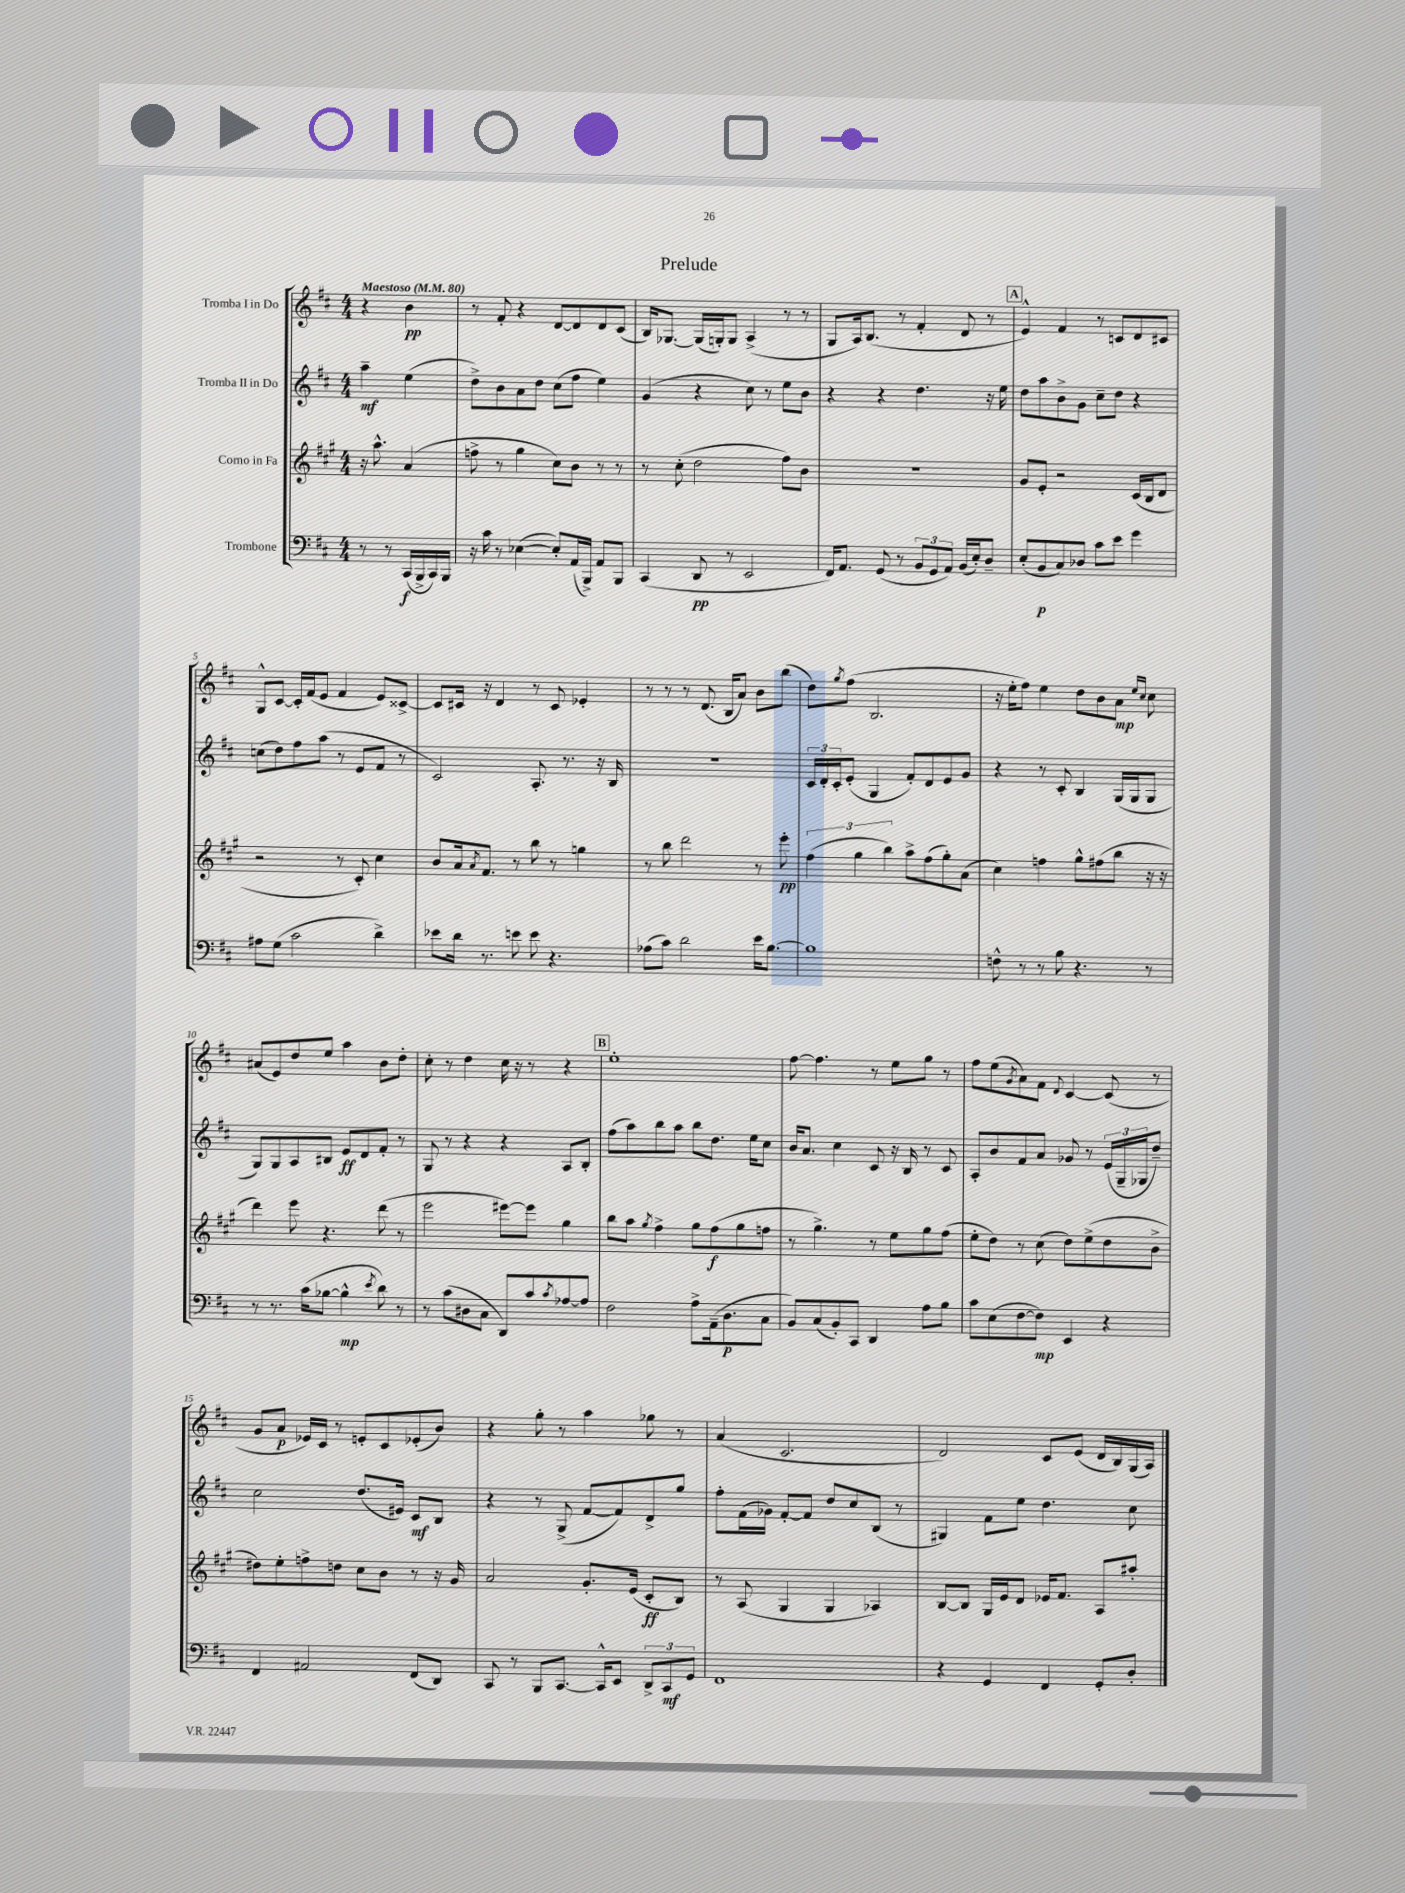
\header { title = "Prelude" }
<<
\new StaffGroup <<
\new Staff = "s0" \with { instrumentName = "Tromba I in Do" } {
    \clef treble \key d \major \numericTimeSignature \time 4/4 \partial 2 \tempo "Maestoso" 4 = 80
    r4 b'4\pp |
    r8 fis'8-. r4 d'8~ d'8 d'8 cis'8( |
    b16) ges8.~ ges16( g16-.) g8 a4->( r8 r8 |
    g8 a16) b8.( r8 fis'4-. d'8 r8 |
    \mark \markup { \box "A" } e'4-^) fis'4 r8 c'8 d'8 cis'8 |
    g8-^ cis'8~ cis'16-. fis'16( e'8 fis'4 e'8) cisis'8~-> |
    cisis'8 cis'16 r16 d'4 r8 cis'8 ees'4-. |
    r8 r8 r8 d'8.( b16 a'8) b'8 b''8( |
    d''8) \acciaccatura { g''8 } fis''8( b2. |
    r16 e''16-. fis''8) e''4 d''8 b'8 a'8\mp \grace { e''16 cis''16 } cis''8 |
    ais'8( e'8) d''8 e''8 a''4 b'8 d''8-. |
    cis''8-. r8 d''4 cis''16 r16 r8 r4 |
    \mark \markup { \box "B" } e''1-. |
    fis''8~ fis''4. r8 e''8 g''8 r8 |
    fis''8 e''8( \acciaccatura { g'8 } a'8) fis'8 \appoggiatura { d'8 } cis'4~ cis'8( r8 |
    g'8 a'8\p ees'16) cis'16 r8 e'8-. cis'8 ees'8-.( b'8) |
    r4 g''8-. r8 a''4 ges''8 r8 |
    a'4( cis'2. |
    d'2) cis'8 e'8( d'16 b16) g16( a16) \bar "|." |
}
\new Staff = "s1" \with { instrumentName = "Tromba II in Do" } {
    \clef treble \key d \major \numericTimeSignature \time 4/4 \partial 2
    a''4--\mf e''4( |
    d''8->) b'8 a'8 d''8 cis''8( fis''8 e''4) |
    g'4( r4 cis''8) r8 e''8 b'8 |
    r4 r4 d''4. r16 e''16 |
    \mark \markup { \box "A" } d''8 a''8 b'8-> g'8 cis''8-- d''8 r4 |
    c''8( d''8) fis''8 a''8( r8 e'8 fis'8 r8 |
    cis'2) a8.-. r8. r16 b16 |
    R1 |
    \tuplet 3/2 { cis'16 d'16-. cis'16-. } e'8-.( g4 fis'8-.) d'8 e'8 g'8 |
    r4 r8 cis'8-. b4 g16( g16 g8 |
    g8) g8 a8 bis8 e'8\ff d'8 fis'8-. r8 |
    g8 r8 r4 r4 a8 b8-. |
    \mark \markup { \box "B" } fis''8( a''8) b''8 a''8 b''8 d''8. e''16 cis''8 |
    b'16 a'8. cis''4 cis'8 r16 b16 r8 cis'8 |
    a8-. b'8 fis'8 a'8 ges'8 r8 \tuplet 3/2 { e'16( g16-- ges16 } d''8--) |
    cis''2 d''8.( eis'16) cis'8\mf b8 |
    r4 r8 g8->( fis'8~ fis'8) d'8-> g''8 |
    fis''8-. fis'16( ges'16) fis'8~-. fis'8 d''8 cis''8 b8( r8 |
    gis4) fis'8 e''8 d''4. cis''8 \bar "|." |
}
\new Staff = "s2" \with { instrumentName = "Corno in Fa" } {
    \clef treble \key a \major \numericTimeSignature \time 4/4 \partial 2
    r16 a''8.-^ a'4( |
    f''8-> r8 gis''4 cis''8) b'8 r8 r8 |
    r8 cis''8-.( d''2 fis''8) b'8 |
    R1 |
    \mark \markup { \box "A" } gis'8 e'8-. r2 cis'16( b16 d'8 |
    r2 r8 cis'8-.) cis''4 |
    b'8 a'16 \acciaccatura { a'8 } fis'8. r8 b''8 r8 g''4 |
    r8 b''8 d'''2 r8 e'''8-.\pp |
    \tuplet 3/2 { fis''4( gis''4 b''4) } a''8-> fis''8( gis''8-.) a'8( |
    cis''4) f''4 gis''8-^ fis''8( b''8 r16 r16 |
    d'''4) e'''8 r4. d'''8( r8 |
    e'''2 eis'''8~) eis'''8 gis''4 |
    \mark \markup { \box "B" } b''8 a''8 \acciaccatura { gis''8 } fis''4-> gis''8 fis''8\f( gis''8 f''8 |
    r8 gis''4.->) r8 e''8 gis''8 fis''8( |
    e''8-. d''8) r8 cis''8( d''8) e''8->( d''8 b'8-> |
    dis''8) e''8-. f''8-> d''8 cis''8 b'8 r8 r16 gis'16 |
    a'2 gis'8.-. e'16( cis'8-.\ff b8) |
    r8 a8( gis4 gis4 aes4) |
    b8~ b8 gis16 e'16 d'8 ees'16 fis'8. a8 ais''8-. \bar "|." |
}
\new Staff = "s3" \with { instrumentName = "Trombone" } {
    \clef bass \key d \major \numericTimeSignature \time 4/4 \partial 2
    r8 r8 cis,16\f( b,,16-> cis,16) b,,16 |
    r16 cis'16 r8 ees4~( ees8-.) a,16( b,,16->) a,8 b,,8 |
    cis,4( d,8\pp r8 e,2 |
    fis,16) a,8. g,8( r8 \tuplet 3/2 { b,8 g,8 a,8) } b,16( e16-.) d8-- |
    \mark \markup { \box "A" } e8-.( b,8\p cis8) des8 cis'8 e'8 g'4 |
    ais8 g8( cis'2 d'4->) |
    ees'8 d'16 r8. e'8 e'8 r4. |
    aes8( cis'8) d'2 e'16 b8.~ |
    b1 |
    f8-^ r8 r8 b8 r4. r8 |
    r8 r8. cis'16( bes8~ bes4-^\mp \acciaccatura { e'8 } d'8) r8 |
    r8 cis'8( dis8 cis8 d,8) cis'8 \acciaccatura { cis'8 } aes8~ aes8 |
    \mark \markup { \box "B" } fis2 a8-> a,16--( d8.\p cis8 |
    b,8) cis8( b,8-.) cis,8 d,4 a8 b8 |
    cis'8 e8( fis8~ fis8\mp) e,4 r4 |
    fis,4 ais,2 fis,8( d,8) |
    cis,8 r8 b,,8 cis,8.~ cis,16-^ e,8 \tuplet 3/2 { d,8-> cis,8\mf g,8 } |
    fis,1 |
    r4 g,4 fis,4 g,8-. d8-. \bar "|." |
}
>>
>>
